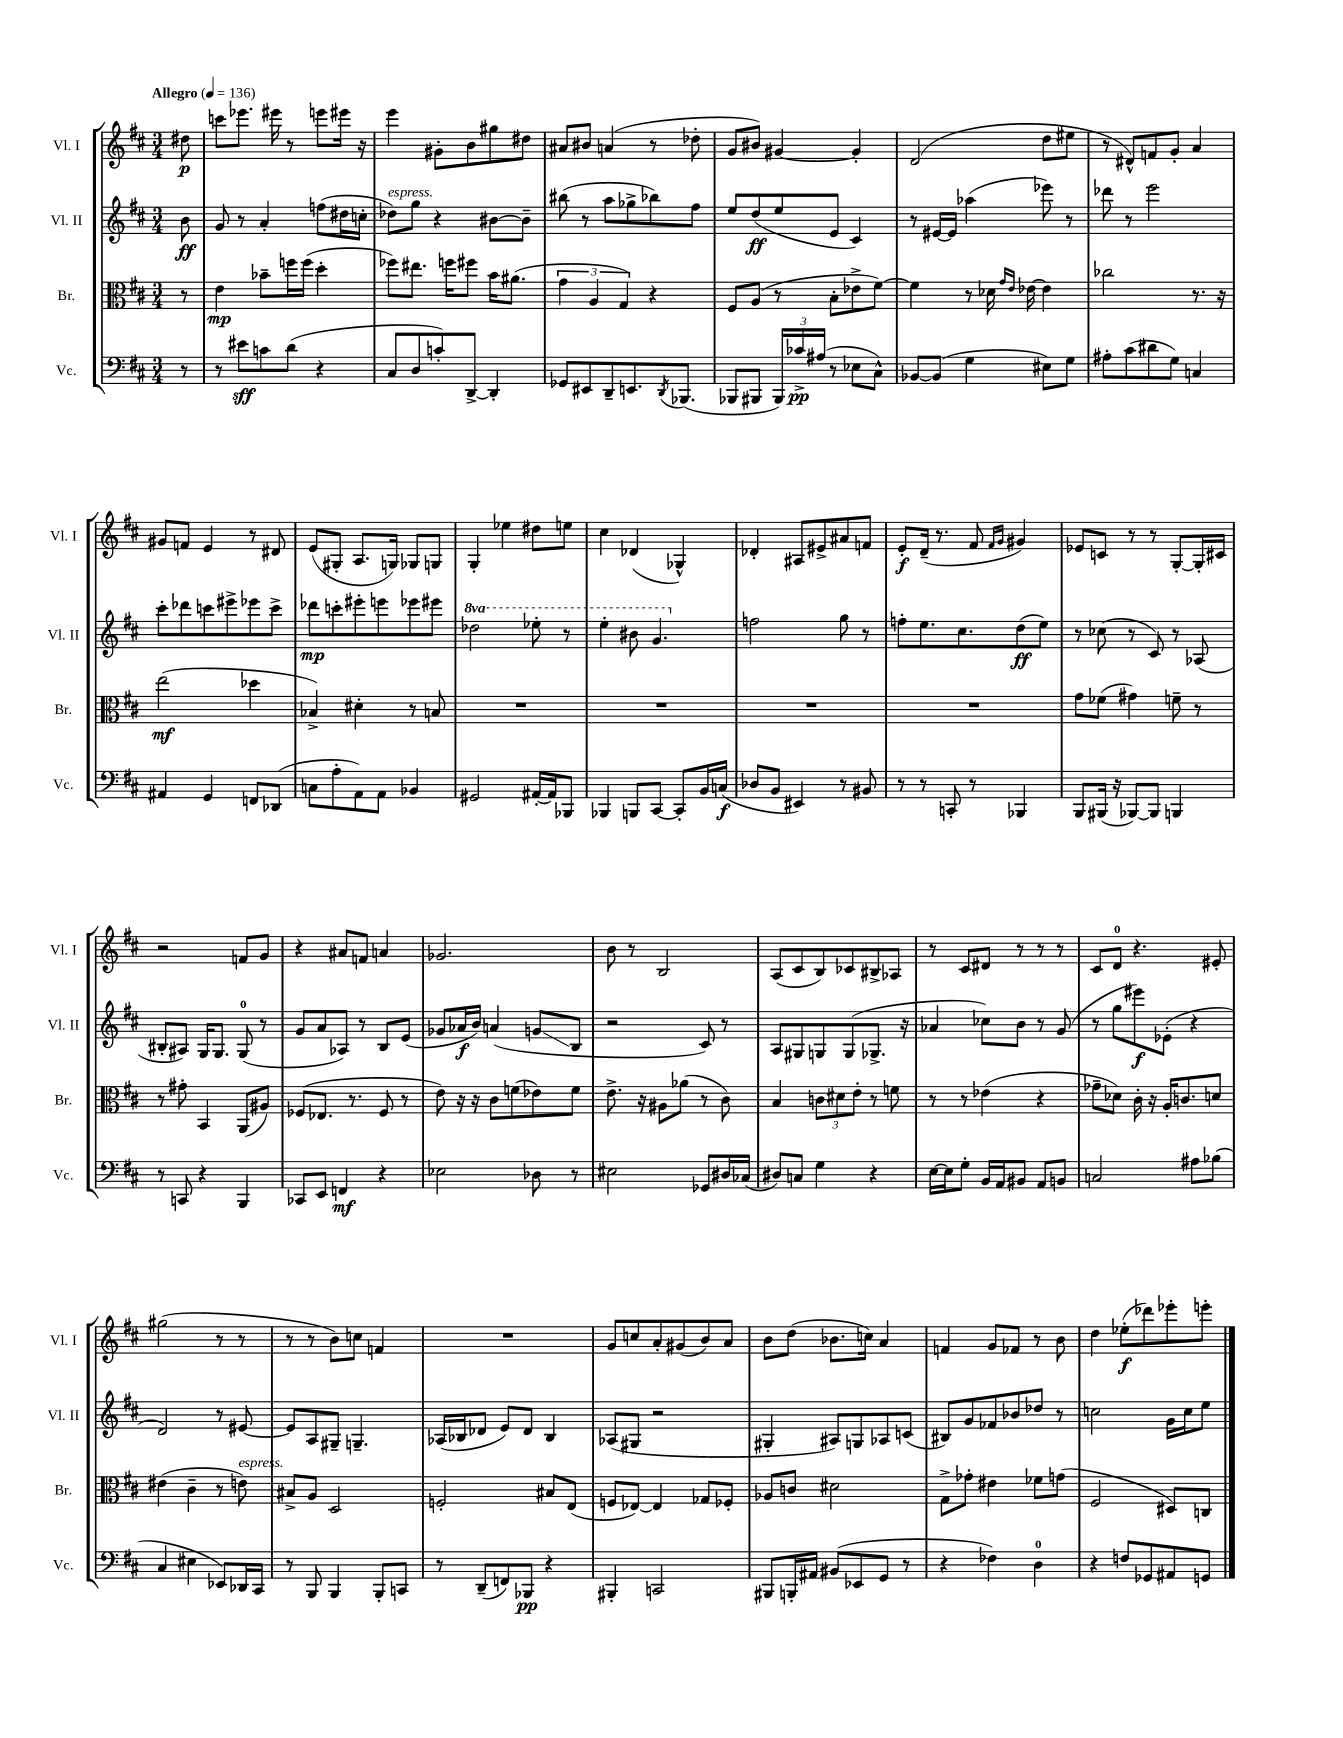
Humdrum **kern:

**kern	**kern	**kern	**kern
*staff4	*staff3	*staff2	*staff1
*clefF4	*clefC3	*clefG2	*clefG2
*k[f#c#]	*k[f#c#]	*k[f#c#]	*k[f#c#]
*M3/4	*M3/4	*M3/4	*M3/4
*MM136	*MM136	*MM136	*MM136
8r	8r	8b	8dd#
=	=	=	=
8r	4e	8g	8ccc
8e#	.	8r	8.eee-
8c	8b-~	4a'	.
.	.	.	16eee#
(8d	16ff	.	8r
.	(16ff	.	.
4r	4dd'	(8ff	8eee
.	.	16dd#	16eee#
.	.	16cc'	16r
=	=	=	=
8C#	8ff-)	8dd-)	4eee
8D	8.ee#	8gg	.
8c')	.	4r	8g#'
.	16ff	.	.
[8DD^	8ff#	.	8b
4DD']	16b	[8b#	8gg#
.	(8.a#	.	.
.	.	8b#~]	8dd#
=	=	=	=
8GG-	6g	(8bb#	8a#
8EE#	.	8r	8b#
.	6A	.	.
8DD~	.	8aa	(4a
.	6G)	.	.
8.EE	.	8gg-^	.
.	4r	8bb-)	8r
8qDD	.	.	.
(8.BBB-	.	.	.
.	.	8ff#	8dd-'
=	=	=	=
8BBB-	8F#	8ee	8g
8BBB#	(8A	(8dd	8b#)
24BBB#)	8r	8ee	[4g#
24c-^	.	.	.
(24A#	.	.	.
8r	8B'	8e	.
8E-	8e-^	4c#)	4g#']
8C#^^)	[8f#)	.	.
=	=	=	=
[8BB-	4f#]	8r	(2d
(8BB-]	.	[16e#	.
.	.	16e#]	.
4G	8r	(4aa-	.
.	16d-	.	.
.	16qqg	.	.
.	16qqe	.	.
.	[16e-	.	.
8E#)	4e-]	8eee-)	8dd
8G	.	8r	8ee#
=	=	=	=
8A#'	2cc-	8ddd-	8r
(8c#	.	8r	8d#^^)
8d#	.	2eee	8f
8G)	.	.	8g'
4C	8.r	.	4a
.	16r	.	.
=	=	=	=
4AA#	(2ee	8ccc#'	8g#
.	.	8ddd-	8f
4GG	.	8ccc	4e
.	.	8eee#^	.
8FF	4dd-	8eee-	8r
(8DD-	.	8ccc^	8d#
=	=	=	=
8C	4B-^)	8ddd-	(8e
8A'	.	8ccc'	8G#'
8AA)	4d#'	8eee#'	8.A
8AA	.	8eee	.
.	.	.	16G)
4BB-	8r	8eee-	8G-
.	8B	8eee#	8G
=	=	=	=
2GG#	2.r	2ddd-	4G'
.	.	.	4ee-
[16AA#'	.	8eee-'	8dd#
16AA#]	.	.	.
8BBB-	.	8r	8ee
=	=	=	=
4BBB-	2.r	4eee'	4cc#
8BBB	.	8bb#	(4d-
[8CC#	.	4.gg	.
8CC#']	.	.	4G-^^)
16BB	.	.	.
(16C	.	.	.
=	=	=	=
8D-	2.r	2ff	4d-'
8BB	.	.	.
4EE#)	.	.	8A#
.	.	.	8e#^
8r	.	8gg	8a#
8BB#	.	8r	8f
=	=	=	=
8r	2.r	8ff'	8e'
8r	.	8.ee	(16d~
.	.	.	8.r
8CC'	.	.	.
.	.	8.cc#	.
8r	.	.	8f#
.	.	.	16qqf#
.	.	.	16qqg
4BBB-	.	(8dd	4g#)
.	.	8ee)	.
=	=	=	=
8BBB	8g	8r	8e-
(16BBB#	(8f-	(8cc-	8c
16r	.	.	.
[8BBB-)	4g#)	8r	8r
8BBB-]	.	8c#)	8r
4BBB	8f~	8r	[8G'
.	8r	(8A-	16G']
.	.	.	16c#
=	=	=	=
8r	8r	8B#'	2r
8CC	8g#'	8A#)	.
4r	4BB	16G	.
.	.	8.G	.
4BBB	(8AA	(8G	8f
.	8A#)	8r	8g
=	=	=	=
8CC-	(8F-	8g	4r
8EE	8.E-	8a	.
4FF	.	8A-)	8a#
.	8.r	.	.
.	.	8r	8f
4r	8F-	8B	4a
.	8r	(8e	.
=	=	=	=
2E-	8e)	8g-	2.g-
.	16r	16a-	.
.	16r	16b)	.
.	8c#	(4a	.
.	(8f	.	.
8D-	8e-)	8g	.
8r	8f	8B	.
=	=	=	=
2E#	8.e^	2r	8b
.	.	.	8r
.	16r	.	.
.	8A#	.	2B
.	(8a-	.	.
8GG-	8r	8c#)	.
16D#	8c#)	8r	.
(16C-	.	.	.
=	=	=	=
8D#)	4B	8A	(8A
8C	.	8G#	8c#
4G	12c	8G	8B)
.	12d#	.	.
.	.	(8G	8c-
.	12e'	.	.
4r	8r	8.G-^	8B#^
.	8f	.	8A-
.	.	16r	.
=	=	=	=
[16E	8r	4a-	8r
16E]	.	.	.
8G'	8r	.	8c#
16BB	(4e-	8cc-)	8d#
16AA	.	.	.
8BB#	.	8b	8r
8AA	4r	8r	8r
8BB	.	(8g	8r
=	=	=	=
2C	8g-~	8r	8c#
.	8d-)	8gg	8d
.	16c#'	8eee#)	4.r
.	16r	.	.
.	16A'	(8e-'	.
.	8.c	.	.
8A#	.	4r	.
(8B-	8d	.	8e#'
=	=	=	=
4C#	(4e#	2d)	(2gg#
4E#	4c#~	.	.
8EE-)	8r	8r	8r
16DD-	8e)	[8e#	8r
16CC#	.	.	.
=	=	=	=
8r	8B#^	8e#]	8r
8BBB	8A	8A	8r
4BBB	2D	8G#~	8b)
.	.	4.G~	8cc
8BBB'	.	.	4f
8CC	.	.	.
=	=	=	=
8r	2F'	(16A-	2.r
.	.	16B-	.
(8DD~	.	8d-	.
8FF)	.	8e)	.
8BBB-	.	8d-	.
4r	8B#	4B-	.
.	(8E	.	.
=	=	=	=
4BBB#'	8F	(8A-	8g
.	[8E-)	8G#	8cc
2CC	4E-]	2r	8a'
.	.	.	(8g#
.	8G-	.	8b)
.	8F-'	.	8a
=	=	=	=
8BBB#	8A-	4G#'	8b
16BBB'	8c	.	(8dd
16AA#	.	.	.
(8BB#	2d#	8A#)	8.b-
8EE-	.	8G	.
.	.	.	16cc)
8GG	.	8A-	4a
8r	.	(8c	.
=	=	=	=
4r	8G^	8B#)	4f
.	8g-'	8g	.
4F-)	4e#	8f-	8g
.	.	8b-	8f-
4D	8f-	8dd-	8r
.	(8g	8r	8b
=	=	=	=
4r	2F#	2cc	4dd
8F	.	.	(8ee-'
8GG-	.	.	8ddd-)
8AA#	8D#)	16g	8eee-'
.	.	16cc	.
8GG	8C	8ee	8eee'
==	==	==	==
*-	*-	*-	*-
